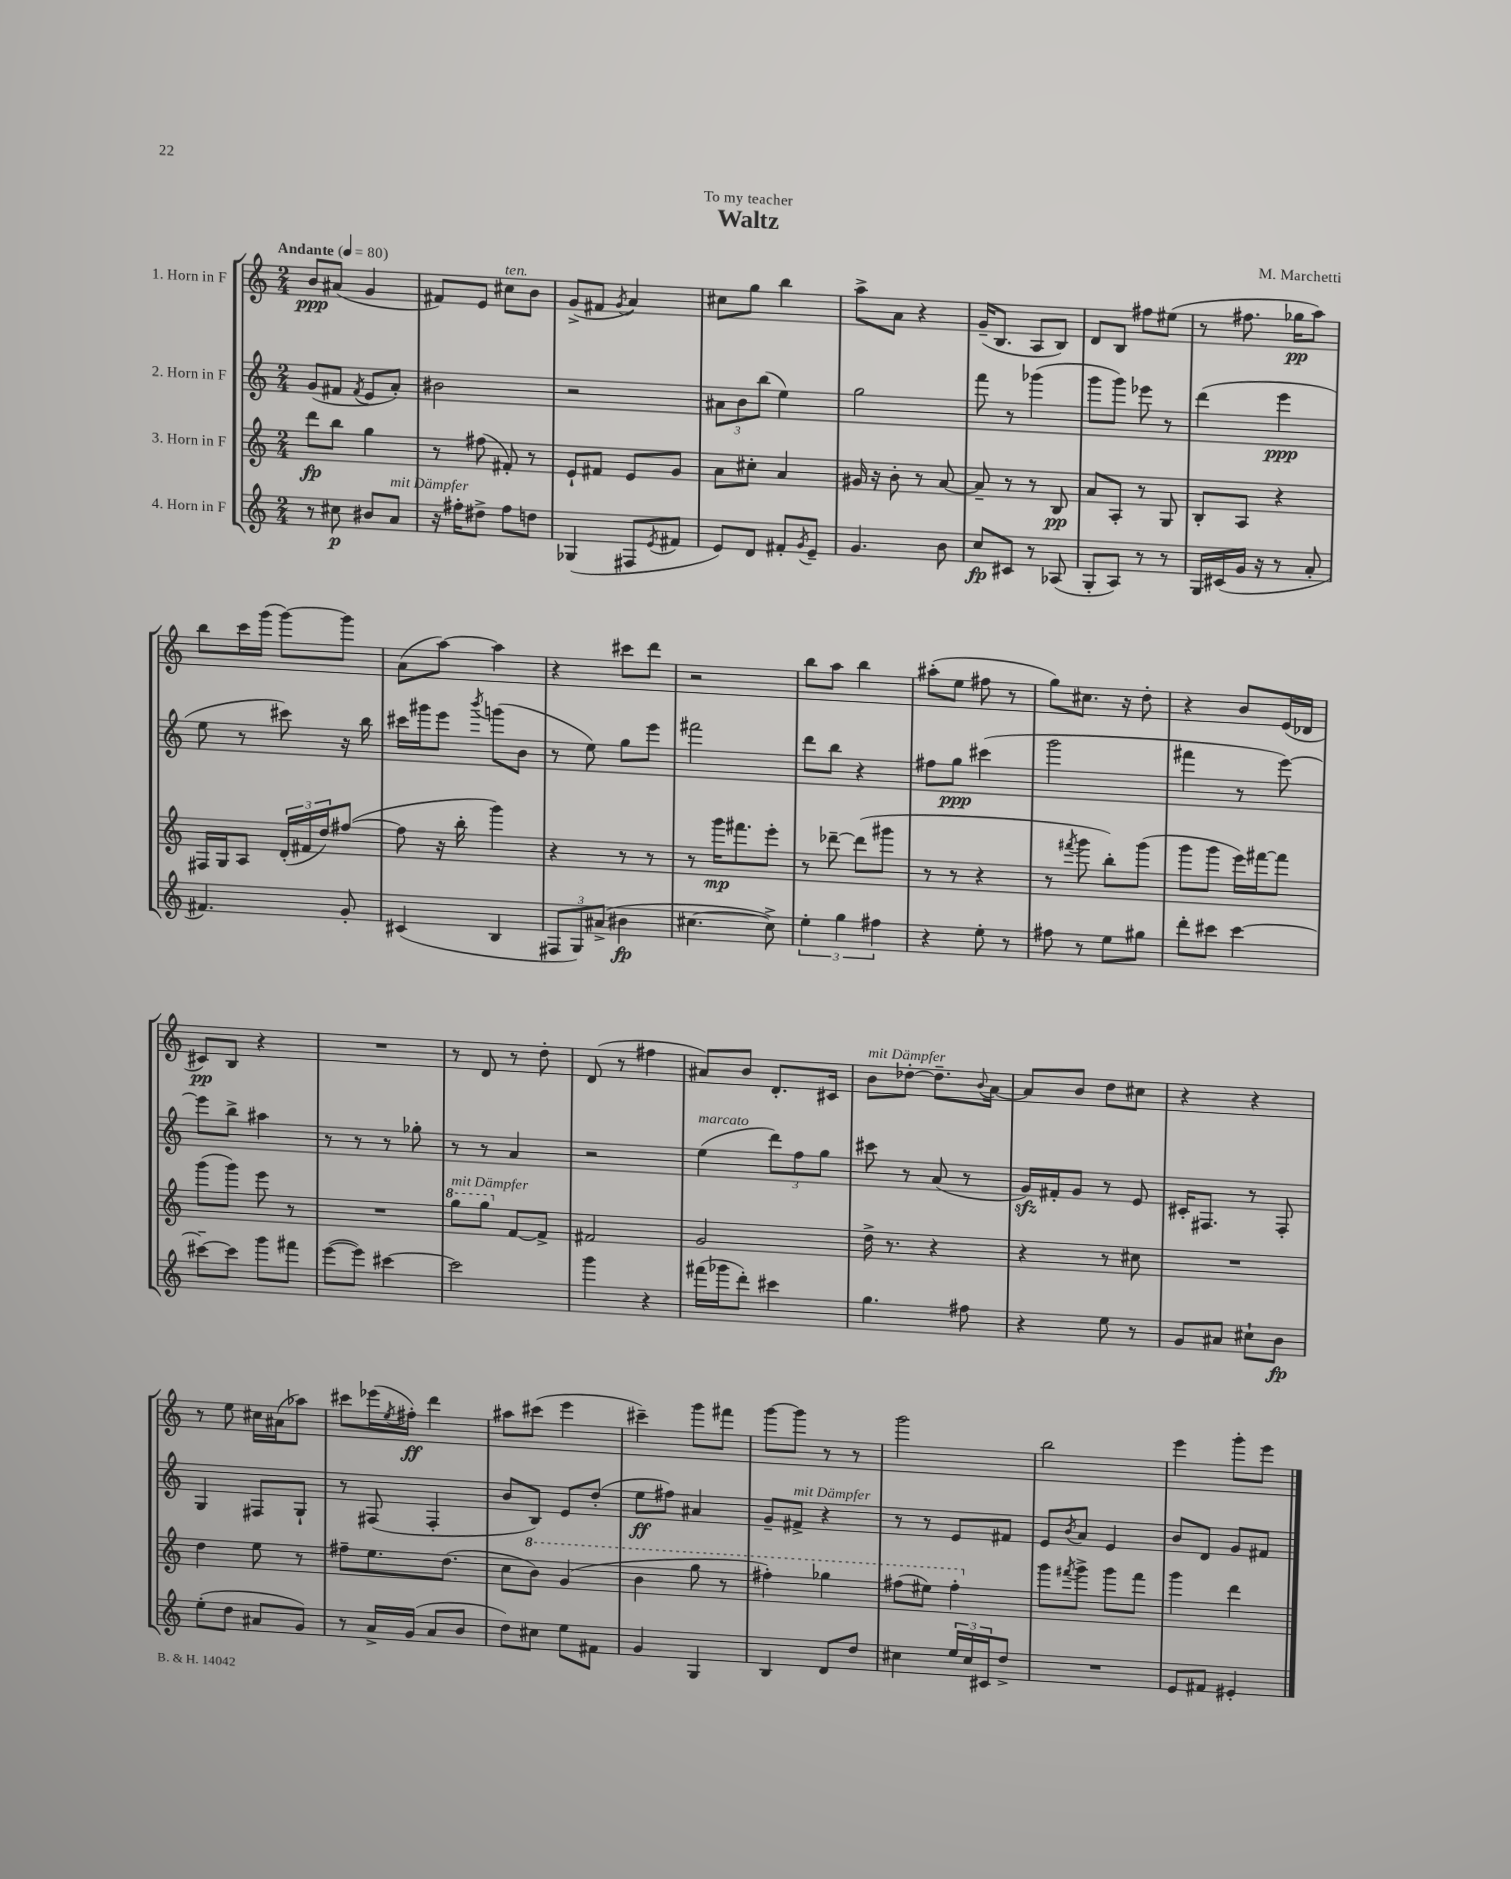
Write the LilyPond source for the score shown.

\header { title = "Waltz" composer = "M. Marchetti" dedication = "To my teacher" }
<<
\new StaffGroup <<
\new Staff = "s0" \with { instrumentName = "1. Horn in F" } {
    \clef treble \key c \major \numericTimeSignature \time 2/4 \tempo "Andante" 4 = 80
    b'8\ppp ais'8( g'4 |
    fis'8) e'8 cis''8^\markup { \italic "ten." } b'8 |
    g'8->( fis'8 \acciaccatura { g'8 } a'4) |
    cis''8 g''8 b''4 |
    a''8-> a'8 r4 |
    g'16--( b8. a8 b8) |
    d'8 b8 fis''8 eis''8( |
    r8 fis''8. ges''16\pp a''8) |
    b''8 c'''16 g'''16( g'''8~) g'''8 |
    a'8( a''8~) a''4 |
    r4 cis'''8 d'''8 |
    r2 |
    b''8 a''8 b''4 |
    ais''8-.( e''8 fis''8 r8 |
    g''8) cis''8. r16 d''8-. |
    r4 b'8 e'16( des'16 |
    cis'8\pp) b8 r4 |
    R2 |
    r8 d'8 r8 d''8-. |
    d'8( r8 fis''4 |
    ais'8) b'8 d'8.-. cis'16 |
    b'8^\markup { \italic "mit Dämpfer" } des''8~-. des''8.-- \appoggiatura { b'8 } a'16~ |
    a'8 b'8 d''8 cis''8 |
    r4 r4 |
    r8 e''8 cis''16 ais'16( aes''8) |
    cis'''8 ees'''16( \acciaccatura { e''8 } fis''16-.\ff) d'''4 |
    ais''8 cis'''8( e'''4 |
    cis'''4--) g'''8 fis'''8 |
    g'''8~ g'''8 r8 r8 |
    g'''2 |
    b''2 |
    e'''4 g'''8-. e'''8 \bar "|." |
}
\new Staff = "s1" \with { instrumentName = "2. Horn in F" } {
    \clef treble \key c \major \numericTimeSignature \time 2/4
    g'8( fis'8 \acciaccatura { fis'8 } e'8 a'8-.) |
    bis'2 |
    r2 |
    \tuplet 3/2 { ais'8 b'8 b''8( } e''4) |
    g''2 |
    f'''8 r8 ges'''4( |
    g'''8 g'''8) ees'''8 r8 |
    d'''4( e'''4\ppp |
    e''8 r8 cis'''8) r16 b''16 |
    cis'''16 gis'''16 e'''8 \acciaccatura { b'''8 } g'''8( b'8 |
    r8 e''8) g''8 e'''8 |
    fis'''2 |
    d'''8 b''8 r4 |
    fis''8 g''8\ppp cis'''4( |
    g'''2 |
    fis'''4 r8 e'''8~) |
    e'''8 b''8-> ais''4 |
    r8 r8 r8 ges''8-. |
    r8 r8 a'4 |
    r2 |
    e''4^\markup { \italic "marcato" }( \tuplet 3/2 { d'''8) f''8 g''8 } |
    cis'''8 r8 a'8( r8 |
    g'16\sfz) fis'16-. g'8 r8 e'8 |
    cis'16-. fis8. r8 fis8-. |
    g4 fis8 g8-! |
    r8 fis8( fis4-. |
    b'8 b8) e'8 d''8-.( |
    e''8\ff fis''8) ais'4 |
    g'8-- fis'8->^\markup { \italic "mit Dämpfer" } r4 |
    r8 r8 e'8 fis'8 |
    e'8 \acciaccatura { b'8 } a'8 e'4 |
    b'8 d'8 g'8 fis'8 \bar "|." |
}
\new Staff = "s2" \with { instrumentName = "3. Horn in F" } {
    \clef treble \key c \major \numericTimeSignature \time 2/4
    d'''8\fp b''8 g''4 |
    r8 fis''8( fis'8-.) r8 |
    e'8-! fis'8 e'8 g'8 |
    a'8 cis''8-. a'4 |
    gis'16 r16 b'8-. r8 a'8~ |
    a'8-- r8 r8 b8\pp |
    a'8 a8-. r8 g8 |
    b8-. a8 r4 |
    fis16 g16 a8 \tuplet 3/2 { d'16-.( fis'16 d''16) } fis''8~( |
    fis''8 r16 b''16-. g'''4) |
    r4 r8 r8 |
    r8 g'''16\mp fis'''8. e'''8-. |
    r8 des'''8~-- des'''8( gis'''8 |
    r8 r8 r4 |
    r8 \acciaccatura { fis'''8 } g'''8 b''8-.) g'''8( |
    g'''8 g'''8 e'''16) fis'''16~ fis'''8 |
    g'''8( g'''8) e'''8 r8 |
    R2 |
    \ottava #1 g'''8^\markup { \italic "mit Dämpfer" } g'''8 \ottava #0 f'8~ f'8-> |
    fis'2 |
    g'2 |
    d''16-> r8. r4 |
    r4 r8 cis''8 |
    R2 |
    d''4 e''8 r8 |
    fis''8-- e''8. d''8.( |
    c''8 \ottava #1 b''8) g''4( |
    b''4 g'''8 r8 |
    fis'''4-.) ges'''4 |
    fis'''8( eis'''8) fis'''4-. \ottava #0 |
    g'''8 \acciaccatura { fis'''8 } g'''8-> g'''8 fis'''8 |
    g'''4 d'''4 \bar "|." |
}
\new Staff = "s3" \with { instrumentName = "4. Horn in F" } {
    \clef treble \key c \major \numericTimeSignature \time 2/4
    r8 cis''8\p bis'8 a'8^\markup { \italic "mit Dämpfer" } |
    r16 fis''16-. dis''8-> fis''8 d''8 |
    ges4( fis8 \acciaccatura { e'8 } fis'8 |
    e'8) d'8 fis'8-. \acciaccatura { g'8 } e'8-- |
    g'4. b'8 |
    c''8\fp cis'8 r8 aes8( |
    g8-. a8) r8 r8 |
    g16 cis'16( g'16 r16 r8 a'8-. |
    fis'4.) g'8-. |
    cis'4( b4 |
    \tuplet 3/2 { fis8 g8) ais'8->( } bis'4\fp |
    cis''4.~ cis''8->) |
    \tuplet 3/2 { e''4-. g''4 fis''4 } |
    r4 e''8-. r8 |
    fis''8 r8 e''8 gis''8 |
    d'''8-. cis'''8 cis'''4~ |
    cis'''8~-- cis'''8 g'''8 fis'''8 |
    e'''8~( e'''8) cis'''4~ |
    cis'''2 |
    g'''4 r4 |
    fis'''16( ges'''16 d'''8-.) cis'''4 |
    g''4. fis''8 |
    r4 e''8 r8 |
    g'8 ais'8 cis''8-! b'8\fp |
    e''8-.( d''8 ais'8 g'8) |
    r8 a'16-> g'16( a'8 b'8 |
    d''8) cis''8 e''8 fis'8 |
    g'4 g4 |
    b4 d'8 d''8 |
    cis''4 \tuplet 3/2 { e''16 cis''16 cis'16 } d''8-> |
    R2 |
    e'8 fis'8 eis'4-. \bar "|." |
}
>>
>>
\layout { \context { \Score \remove "Bar_number_engraver" } }
